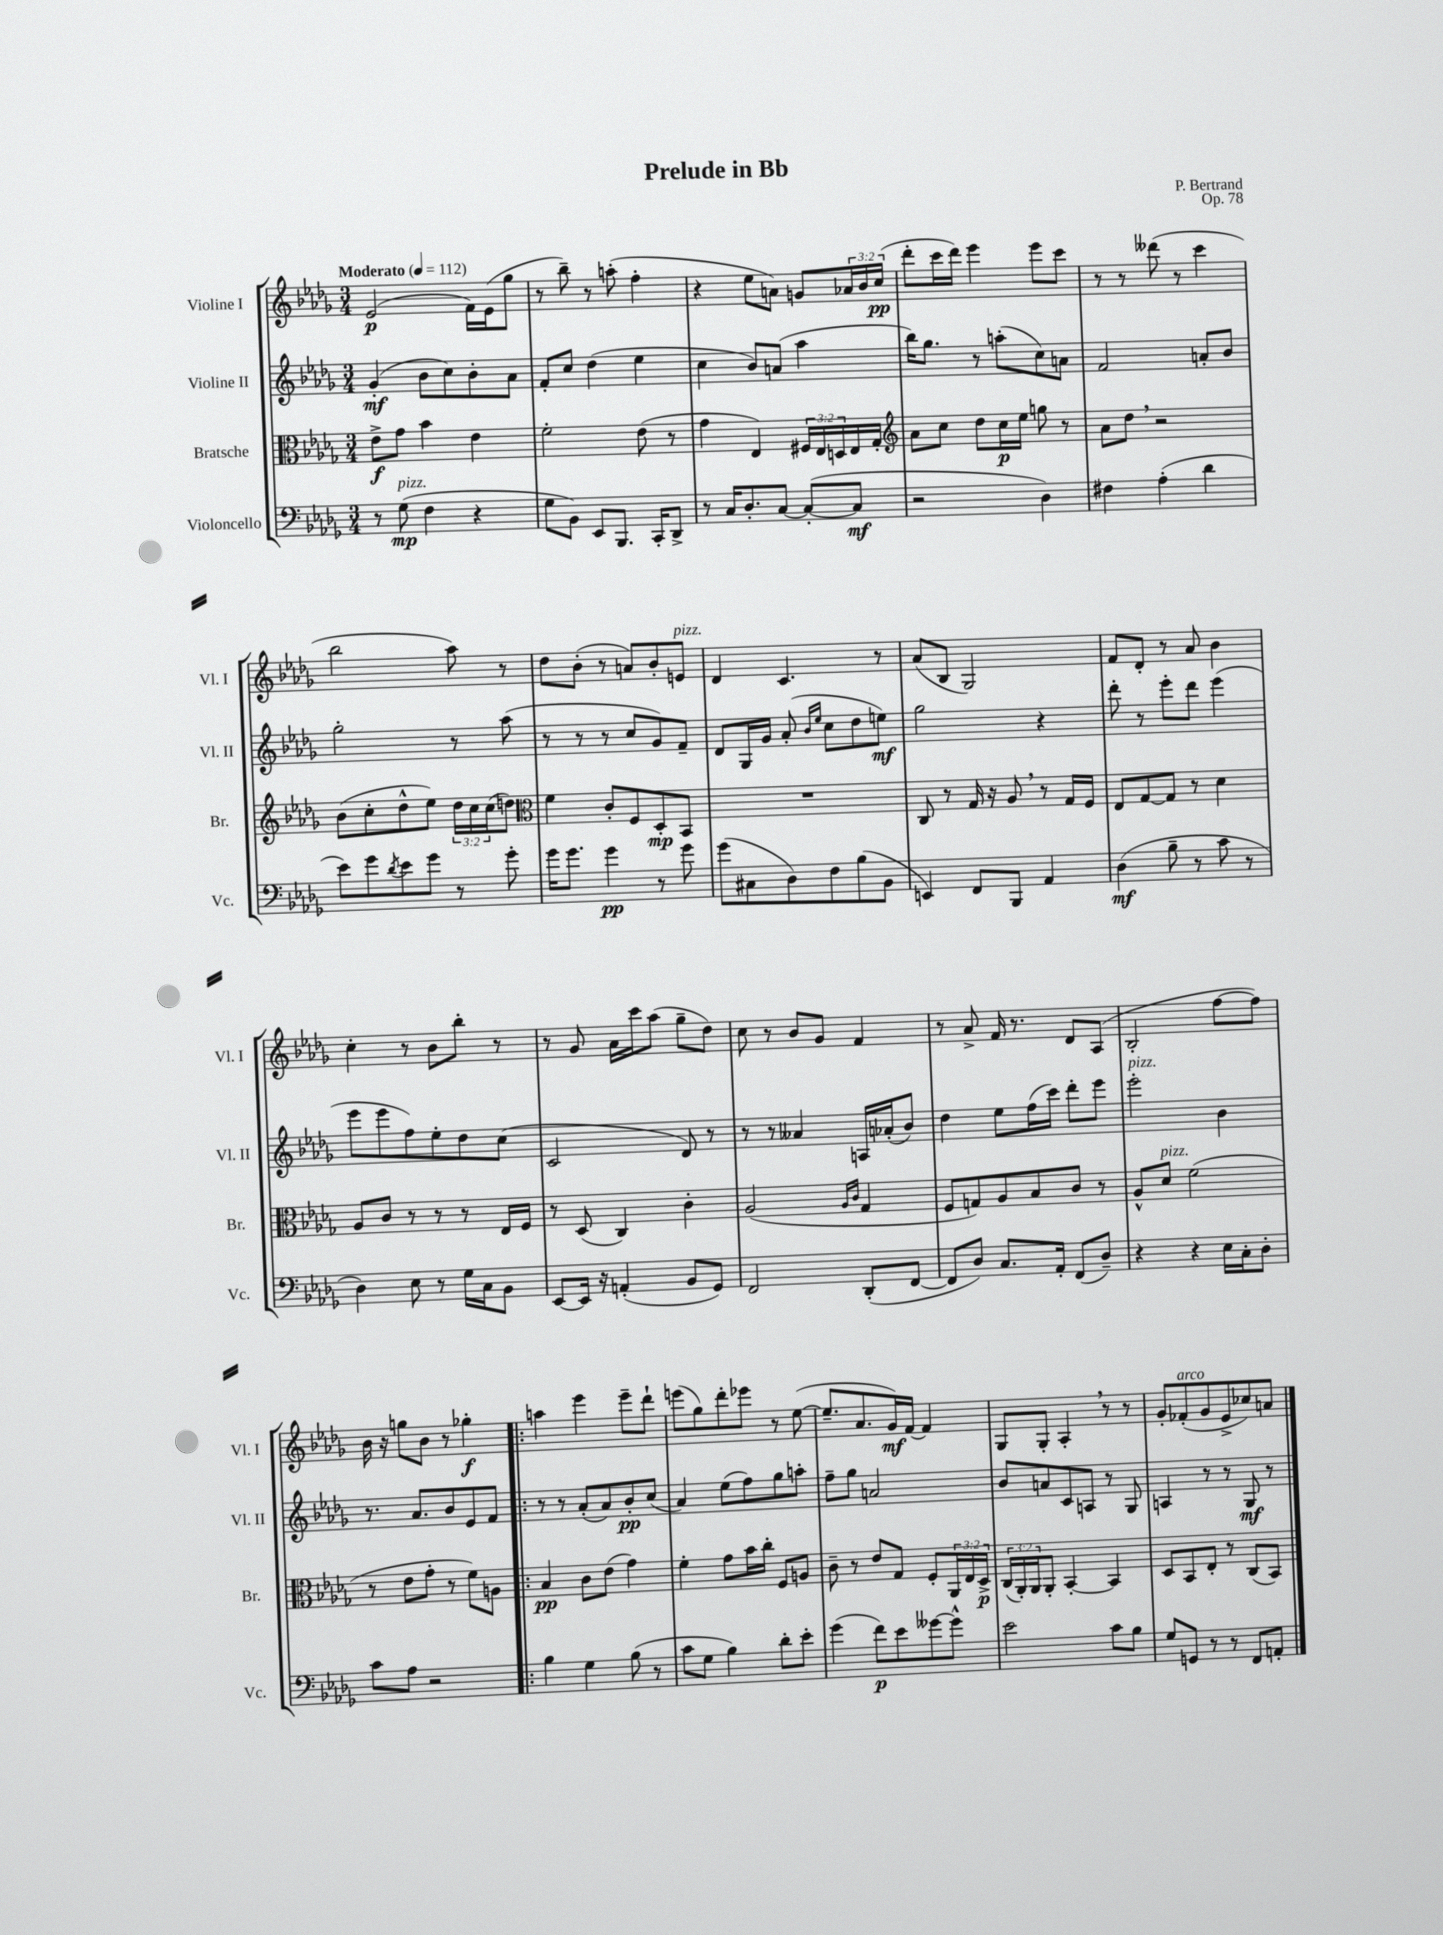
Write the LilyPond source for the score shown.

\header { title = "Prelude in Bb" composer = "P. Bertrand" opus = "Op. 78" }
<<
\new StaffGroup <<
\new Staff = "s0" \with { instrumentName = "Violine I" shortInstrumentName = "Vl. I" } {
    \clef treble \key des \major \numericTimeSignature \time 3/4 \override Staff.TupletNumber.text = #tuplet-number::calc-fraction-text \tempo "Moderato" 4 = 112
    ees'2\p( f'16) ees'16( ges''8 |
    r8 bes''8--) r8 a''8-.( f''4-. |
    r4 ees''8 a'8) g'8 \tuplet 3/2 { aes'16 bes'16 c''16\pp( } |
    des'''8-. c'''16 des'''16) ees'''4 ees'''8 c'''8 |
    r8 r8 deses'''8( r8 c'''4 |
    bes''2 aes''8) r8 |
    des''8 bes'8-.( r8 a'8) bes'8-. e'8^\markup { \italic "pizz." } |
    des'4 c'4. r8 |
    aes'8( bes8 ges2) |
    f'8 des'8-. r8 aes'8 bes'4 |
    c''4-. r8 bes'8 bes''8-. r8 |
    r8 ges'8 aes'16 c'''16 aes''8( ges''8-- des''8) |
    c''8 r8 bes'8 ges'8 f'4 |
    r8 aes'8-> f'16 r8. des'8 aes8( |
    bes2-. f''8~ f''8) |
    bes'16 r16 g''8 bes'8 r8 ges''4-.\f |
    \bar ".|:" a''4 ees'''4 ees'''8-- des'''8-! |
    e'''8( ges''8) des'''8-. ees'''8 r8 ees''8~( |
    ees''8.-- aes'8. ges'16\mf) f'16~ f'4 |
    ges8 ges8-. aes4-. \breathe r8 r8 |
    ges'8-. fes'8-.^\markup { \italic "arco" }( ges'8 ees'8-> ces''8) a'8 \bar "|." |
}
\new Staff = "s1" \with { instrumentName = "Violine II" shortInstrumentName = "Vl. II" } {
    \clef treble \key des \major \numericTimeSignature \time 3/4
    ges'4-.\mf( bes'8 c''8) bes'8-. aes'8 |
    f'8-. c''8 des''4( ees''4 |
    c''4 bes'8) a'8( aes''4 |
    bes''16) ges''8. r8 a''8-.( c''8) a'8 |
    f'2 a'8-. bes'8 |
    ges''2-. r8 aes''8( |
    r8 r8 r8 c''8 ges'8) f'8-- |
    des'8 ges16 ges'16 aes'8-.( \grace { bes'16 ees''16 } c''8 des''8 e''8\mf) |
    ges''2 r4 |
    des'''8-. r8 ees'''8-. des'''8 ees'''4( |
    ees'''8 ees'''8 f''8) ees''8-. des''8 c''8( |
    c'2 des'8) r8 |
    r8 r8 aeses'4 a16 aes'16-.( bes'8) |
    des''4 ees''8 f''16( c'''16) des'''8-. ees'''8 |
    ees'''2-.^\markup { \italic "pizz." } bes'4 |
    r8. aes'8. bes'8 ees'8 f'8 |
    \bar ".|:" r8 r8 aes'8-.( aes'8) bes'8-.\pp c''8( |
    aes'4) ees''8( f''8) ges''8 a''8-. |
    f''8-- ges''8 a'2 |
    bes'8 a'8 c'8 a8 r8 ges8 |
    a4 r8 r8 ges8\mf r8 \bar "|." |
}
\new Staff = "s2" \with { instrumentName = "Bratsche" shortInstrumentName = "Br." } {
    \clef alto \key des \major \numericTimeSignature \time 3/4 \override Staff.TupletNumber.text = #tuplet-number::calc-fraction-text
    ees'8->\f ges'8 bes'4 ees'4 |
    f'2-. ees'8( r8 |
    ges'4 ees4) \tuplet 3/2 { fis16 ees16 d16 } ees16 ges16-. |
    \clef treble aes'8 c''8 des''8 c''16\p ees''16 g''8 r8 |
    aes'8 des''8 \breathe r2 |
    bes'8( c''8-. des''8-^ ees''8) \tuplet 3/2 { des''16 c''16 c''16( } d''8) |
    \clef alto f'4 c'8-. f8 des8-.\mp bes,8 |
    R2. |
    c8 r8 ges16 r16 aes8 \breathe r8 ges16 f16 |
    ees8 ges8~ ges8 r8 des'4 |
    aes8 c'8 r8 r8 r8 ees16 f16 |
    r8 des8( c4) c'4-. |
    aes2( \grace { aes16 c'16 } ges4 |
    f8 g8) aes8 bes8 c'8 r8 |
    aes8-^ des'8^\markup { \italic "pizz." } f'2( |
    r8 ees'8 ges'8-. r8 f'8) a8 |
    \bar ".|:" bes4\pp c'8 ees'8( ges'4) |
    f'4-. ges'8 bes'16 c''16-. f8 a8 |
    c'8-- r8 ees'8 ges8 f8-. \tuplet 3/2 { aes,16 ees16 des16->\p } |
    \tuplet 3/2 { c16( aes,16-.) aes,16 } aes,8-. bes,4~-. bes,4 |
    des8 bes,8 ees8-. r8 c8( bes,8) \bar "|." |
}
\new Staff = "s3" \with { instrumentName = "Violoncello" shortInstrumentName = "Vc." } {
    \clef bass \key des \major \numericTimeSignature \time 3/4
    r8 ges8\mp^\markup { \italic "pizz." }( f4 r4 |
    ges8 bes,8) ees,8 bes,,8. c,16-. des,8-> |
    r8 c16 des8.-. c8~ c8~-.( c8\mf |
    r2 des4) |
    fis4 aes4-.( des'4 |
    ees'8) ges'8 \acciaccatura { des'8 } ees'8 ges'8 r8 ges'8-. |
    ges'16 ges'8. ges'4\pp r8 ges'8 |
    ges'8( cis8 des8) f8 bes8( bes,8 |
    e,4) f,8 bes,,8 aes,4 |
    des4\mf( bes8-- r8 c'8 r8 |
    des4) ees8 r8 ges16 c16 bes,8 |
    ees,8~ ees,16 r16 a,4-.( bes,8 ges,8) |
    f,2 des,8-.( f,8~ |
    f,8 des8) c8. aes,16-. f,8( des8--) |
    r4 r4 ees16 c16-. des8-. |
    c'8 aes8 r2 |
    \bar ".|:" bes4 ges4 bes8( r8 |
    c'8 ges8 bes4) des'8-. ees'8-. |
    ges'4( f'8\p) ees'8 geses'8~ geses'8-^ |
    ees'2 c'8 bes8 |
    ges8 g,8 r8 r8 f,8 a,8-. \bar "|." |
}
>>
>>
\layout { \context { \Score \remove "Bar_number_engraver" } }
